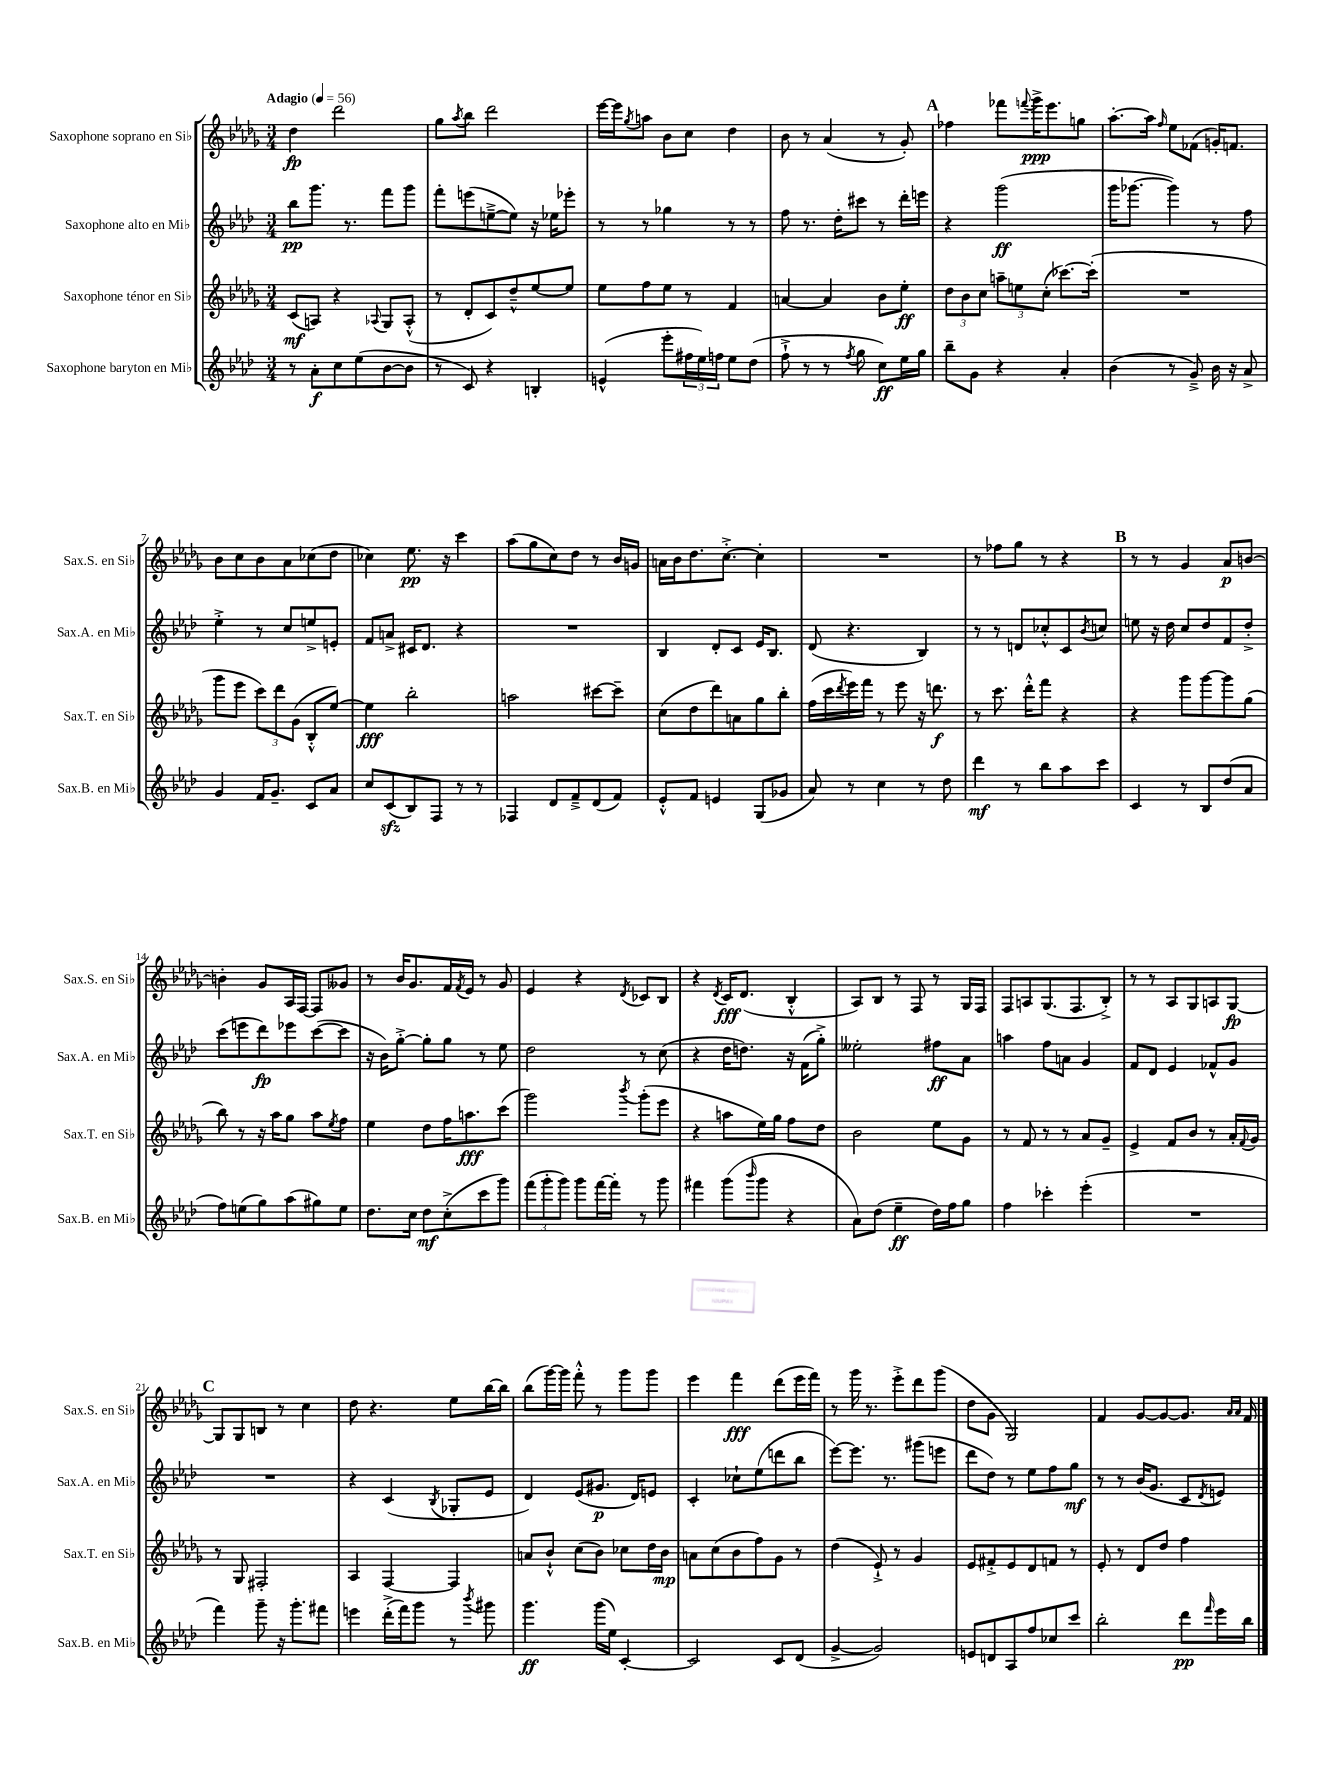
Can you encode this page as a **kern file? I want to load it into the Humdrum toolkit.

**kern	**dynam	**kern	**dynam	**kern	**dynam	**kern	**dynam
*part4	*part4	*part3	*part3	*part2	*part2	*part1	*part1
*staff4	*staff4	*staff3	*staff3	*staff2	*staff2	*staff1	*staff1
*I"Saxophone baryton en Mi♭	*	*I"Saxophone ténor en Si♭	*	*I"Saxophone alto en Mi♭	*	*I"Saxophone soprano en Si♭	*
*I'Sax.B. en Mi♭	*	*I'Sax.T. en Si♭	*	*I'Sax.A. en Mi♭	*	*I'Sax.S. en Si♭	*
*clefG2	*	*clefG2	*	*clefG2	*	*clefG2	*
*k[b-e-a-d-]	*	*k[b-e-a-d-g-]	*	*k[b-e-a-d-]	*	*k[b-e-a-d-g-]	*
*M3/4	*	*M3/4	*	*M3/4	*	*M3/4	*
*MM56	*	*MM56	*	*MM56	*	*MM56	*
=1	=1	=1	=1	=1	=1	=1	=1
!	!	!	!	!	!	!LO:TX:a:B:t=Adagio	!
8r	.	(8c/L	mf	8bb-\L	pp	4dd-\	fp
8a-'\L	f	8An/J)	.	8.ggg\J	.	.	.
8cc\	.	4r	.	.	.	2ddd-\	.
.	.	.	.	8.r	.	.	.
(8ee-\	.	.	.	.	.	.	.
.	.	8qqA-X/	.	.	.	.	.
[8b-\	.	8G-/L	.	8fff\L	.	.	.
8b-\J]	.	(8A-'^^/J	.	8ggg\J	.	.	.
=2	=2	=2	=2	=2	=2	=2	=2
8r	.	8r	.	8fff'\L	.	8gg-\L	.
.	.	.	.	.	.	8qaa-/	.
8c/)	.	8d-'/L	.	(8eeen\	.	8bb-\J	.
4r	.	8c/)	.	[8een~^\	.	2ddd-\	.
.	.	8dd-~^^/	.	8ee\J])	.	.	.
4Bn'/	.	[8ee-/	.	16r	.	.	.
.	.	.	.	16ee-X\KL	.	.	.
.	.	8ee-/J]	.	8eee-X'\J	.	.	.
=3	=3	=3	=3	=3	=3	=3	=3
(4en^^/	.	8ee-\L	.	8r	.	[16eee-\LL	.
.	.	.	.	.	.	16eee-\J]	.
.	.	.	.	.	.	8qgg-/	.
.	.	8ff\	.	8r	.	8aan\J	.
8eee-'\L	.	8ee-\J	.	4gg-X\	.	8b-\L	.
24ff#X\L	.	8r	.	.	.	8cc\J	.
24ee-\)	.	.	.	.	.	.	.
24ffn\JJ	.	.	.	.	.	.	.
8ee-\L	.	4f/	.	8r	.	4dd-\	.
(8dd-\J	.	.	.	8r	.	.	.
=4	=4	=4	=4	=4	=4	=4	=4
8ff`^\	.	[4an/	.	8ff\	.	8b-\	.
8r	.	.	.	8.r	.	8r	.
8r	.	4a/]	.	.	.	(4a-/	.
.	.	.	.	16dd-'\KL	.	.	.
8qff/	.	.	.	.	.	.	.
8gg\	.	.	.	8ccc#X\J	.	.	.
8cc\L)	ff	8b-\L	.	8r	.	8r	.
16ee-\L	.	8ee-'\J	ff	16ddd-'\LL	.	8g-'/)	.
16gg\JJ	.	.	.	16eeen\JJ	.	.	.
!!LO:REH:place=s1:t=A
=5	=5	=5	=5	=5	=5	=5	=5
8bb-~\L	.	12dd-\L	.	4r	.	4ff-X\	.
.	.	12b-\	.	.	.	.	.
8g\J	.	.	.	.	.	.	.
.	.	12cc\J	.	.	.	.	.
4r	.	12aan~\L	.	(2ggg\	ff	8fff-X\L	.
.	.	12een\	.	.	.	.	.
.	.	.	.	.	.	8qqfffn/	.
.	.	.	.	.	.	16ggg-^\K	ppp
.	.	(12cc'\J	.	.	.	.	.
.	.	.	.	.	.	8.eee-\	.
4a-'/	.	[8.ccc-X\L)	.	.	.	.	.
.	.	.	.	.	.	8ggn\J	.
.	.	(16ccc-'\Jk]	.	.	.	.	.
=6	=6	=6	=6	=6	=6	=6	=6
(4b-\	.	2.r	.	16ggg\KL	.	[8.aa-'\L	.
.	.	.	.	[8.ggg-X\J	.	.	.
.	.	.	.	.	.	16aa-\Jk]	.
.	.	.	.	.	.	16qqff/	.
8r	.	.	.	4ggg-\])	.	8ee-\L	.
8g~^/)	.	.	.	.	.	(8f-X\J	.
16b-\	.	.	.	8r	.	16gn'/KL)	.
16r	.	.	.	.	.	8.fn/J	.
8a-^/	.	.	.	8ff\	.	.	.
!!LO:LB:g=z
=7	=7	=7	=7	=7	=7	=7	=7
4g/	.	8ggg-\L	.	4ee-'^\	.	8b-\L	.
.	.	8eee-\J	.	.	.	8cc\	.
16f/KL	.	12ccc\L)	.	8r	.	8b-\	.
8.g~/J	.	.	.	.	.	.	.
.	.	12ddd-\	.	.	.	.	.
.	.	.	.	8cc/L	.	8a-\	.
.	.	(12g-\J	.	.	.	.	.
8c/L	.	8B-'^^/L	.	8een^/	.	(8cc-X\	.
8a-/J	.	[8ee-/J)	.	8en'/J	.	8dd-\J	.
=8	=8	=8	=8	=8	=8	=8	=8
8cc/L	.	4ee-\]	fff	8f/L	.	4cc-X\)	.
(8czz/	.	.	.	8an^/J	.	.	.
8B-/)	.	2bb-'\	.	16c#X/KL	.	8.ee-\	pp
.	.	.	.	8.d-/J	.	.	.
8F/J	.	.	.	.	.	.	.
.	.	.	.	.	.	16r	.
8r	.	.	.	4r	.	4ccc\	.
8r	.	.	.	.	.	.	.
=9	=9	=9	=9	=9	=9	=9	=9
4F-X/	.	2aan\	.	2.r	.	(8aa-\L	.
.	.	.	.	.	.	8gg-\	.
8d-/L	.	.	.	.	.	8cc\)	.
8f~^/	.	.	.	.	.	8dd-\J	.
(8d-/	.	[8ccc#X\L	.	.	.	8r	.
8f/J)	.	8ccc#~\J]	.	.	.	16b-/LL	.
.	.	.	.	.	.	16gn/JJ	.
=10	=10	=10	=10	=10	=10	=10	=10
8e-'^^/L	.	(8cc\L	.	4B-/	.	16an\LL	.
.	.	.	.	.	.	16b-\J	.
8f/J	.	8dd-\	.	.	.	8.dd-\	.
4en/	.	8ddd-\)	.	8d-'/L	.	.	.
.	.	.	.	.	.	[8.cc'^\J	.
.	.	8an\	.	8c/J	.	.	.
(8G/L	.	8gg-\	.	16e-/KL	.	4cc'\]	.
.	.	.	.	8.B-/J	.	.	.
8g-X/J	.	8bb-'\J	.	.	.	.	.
=11	=11	=11	=11	=11	=11	=11	=11
8a-/)	.	(16ff\LL	.	(8d-/	.	2.r	.
.	.	16ccc\	.	.	.	.	.
.	.	8qddd-/	.	.	.	.	.
8r	.	16eee-\)	.	4.r	.	.	.
.	.	16fff\JJ	.	.	.	.	.
4cc\	.	8r	.	.	.	.	.
.	.	8eee-\	.	.	.	.	.
8r	.	16r	.	4B-/)	.	.	.
.	.	8.dddn\	f	.	.	.	.
8dd-\	.	.	.	.	.	.	.
=12	=12	=12	=12	=12	=12	=12	=12
4ddd-\	mf	8r	.	8r	.	8r	.
.	.	8.ccc\	.	8r	.	8ff-X\L	.
8r	.	.	.	8dn/L	.	8gg-\J	.
.	.	16ddd-'^^\KL	.	.	.	.	.
8bb-\L	.	8fff\J	.	8cc-X'^^/	.	8r	.
8aa-\	.	4r	.	8c/	.	4r	.
.	.	.	.	8qb-/	.	.	.
8ccc\J	.	.	.	8ccn/J	.	.	.
!!LO:REH:place=s1:t=B
=13	=13	=13	=13	=13	=13	=13	=13
4c/	.	4r	.	8een\	.	8r	.
.	.	.	.	16r	.	8r	.
.	.	.	.	16dd-\	.	.	.
8r	.	8ggg-\L	.	8cc/L	.	4g-/	.
8B-/L	.	[8ggg-\	.	8dd-/	.	.	.
(8dd-/	.	8ggg-\]	.	8f/	.	8a-/L	p
8a-/J	.	(8gg-\J	.	8dd-'^/J	.	[8bn/J	.
!!LO:LB:g=z
=14	=14	=14	=14	=14	=14	=14	=14
8ff\L)	.	8bb-\)	.	(8ccc\L	.	4bn'\]	.
(8een\	.	8r	.	8eeen\	.	.	.
8gg\)	.	16r	.	8ddd-\)	fp	8g-/L	.
.	.	16aa-\KL	.	.	.	.	.
(8aa-\	.	8gg-\J	.	8eee-X\	.	16A-/L	.
.	.	.	.	.	.	[16F/JJ	.
8gg#X\)	.	8aa-\L	.	([8ccc\	.	8F/L]	.
.	.	8qee-/	.	.	.	.	.
8ee\J	.	8ff\J	.	8ccc\J]	.	8g--X/J	.
=15	=15	=15	=15	=15	=15	=15	=15
8.dd-\L	.	4ee-\	.	16r	.	8r	.
.	.	.	.	16b-\KL)	.	.	.
.	.	.	.	[8gg'^\J	.	16b-/KL	.
16cc\Jk	.	.	.	.	.	8.g-/	.
8dd-\L	mf	8dd-\L	.	8gg'\L]	.	.	.
(8cc'^\	.	16ff\K	.	8gg\J	.	16f/L	.
.	.	.	.	.	.	8qf/	.
.	.	8.aan\	fff	.	.	16e-/JJ	.
8ccc\	.	.	.	8r	.	8r	.
8ggg\J)	.	(8ccc\J	.	8ee-\	.	8g-/	.
=16	=16	=16	=16	=16	=16	=16	=16
(12fff\L	.	2ggg-\)	.	2dd-\	.	4e-/	.
12ggg'\	.	.	.	.	.	.	.
12ggg\J)	.	.	.	.	.	.	.
8ggg\L	.	.	.	.	.	4r	.
[16fff\L	.	.	.	.	.	.	.
16fff'\JJ]	.	.	.	.	.	.	.
.	.	8qbbb-/	.	.	.	8qd-/	.
8r	.	(8ggg-'\L	.	8r	.	8c-X/L	.
8ggg\	.	8eee-\J	.	(8cc\	.	8B-/J	.
=17	=17	=17	=17	=17	=17	=17	=17
4fff#X\	.	4r	.	4r	.	4r	.
.	.	.	.	.	.	8qd-/	.
(8ggg\L	.	8aan\L	.	16dd-\KL	.	16c/KL	fff
.	.	.	.	8.ddn\J)	.	(8.d-/J	.
16qqbbb-/	.	.	.	.	.	.	.
8ggg\J	.	16ee-\L)	.	.	.	.	.
.	.	16gg-\JJ	.	.	.	.	.
4r	.	8ff\L	.	16r	.	4B-'^^/	.
.	.	.	.	(16f\KL	.	.	.
.	.	8dd-\J	.	8gg'^\J)	.	.	.
=18	=18	=18	=18	=18	=18	=18	=18
8a-\L)	.	2b-\	.	2ee--X'\	.	8A-/L)	.
(8dd-\J	.	.	.	.	.	8B-/J	.
4ee-~\	ff	.	.	.	.	8r	.
.	.	.	.	.	.	8F/	.
16dd-\LL)	.	8ee-\L	.	8ff#X\L	ff	8r	.
16ff\J	.	.	.	.	.	.	.
8gg\J	.	8g-\J	.	8a-\J	.	16G-/LL	.
.	.	.	.	.	.	16F/JJ	.
=19	=19	=19	=19	=19	=19	=19	=19
4ff\	.	8r	.	4aan\	.	8F/L	.
.	.	8f/	.	.	.	8An/	.
4ccc-X'\	.	8r	.	8ff\L	.	(8.G-/	.
.	.	8r	.	8an\J	.	.	.
.	.	.	.	.	.	8.F/	.
(4eee-'\	.	8a-/L	.	4g/	.	.	.
.	.	8g-~/J	.	.	.	8B-'^/J)	.
=20	=20	=20	=20	=20	=20	=20	=20
2.r	.	4e-^/	.	8f/L	.	8r	.
.	.	.	.	8d-/J	.	8r	.
.	.	8f/L	.	4e-/	.	8A-/L	.
.	.	8b-/J	.	.	.	8G-/	.
.	.	8r	.	8f-X^^/L	.	8An/	.
.	.	16a-'/LL	.	8g/J	.	[8G-/J	fp
.	.	8qqf/	.	.	.	.	.
.	.	16g-/JJ	.	.	.	.	.
!!LO:LB:g=z
!!LO:REH:place=s1:t=C
=21	=21	=21	=21	=21	=21	=21	=21
4fff\)	.	8r	.	2.r	.	8G-/L]	.
.	.	8G-/	.	.	.	8G-/	.
8ggg~\	.	2F#X'/	.	.	.	8Bn/J	.
16r	.	.	.	.	.	8r	.
8.ggg'\L	.	.	.	.	.	.	.
.	.	.	.	.	.	4cc\	.
8fff#X\J	.	.	.	.	.	.	.
=22	=22	=22	=22	=22	=22	=22	=22
4eeen\	.	4A-/	.	4r	.	8dd-\	.
.	.	.	.	.	.	4.r	.
(16ddd-'^\LL	.	[4F/	.	(4c/	.	.	.
16fff\J)	.	.	.	.	.	.	.
8ggg\J	.	.	.	.	.	.	.
.	.	.	.	8qB-/	.	.	.
8r	.	4F/]	.	8G-X'/L	.	8ee-\L	.
8qbbb-/	.	.	.	.	.	.	.
8ggg#X\	.	.	.	8e-/J	.	[16bb-\L	.
.	.	.	.	.	.	16bb-\JJ]	.
=23	=23	=23	=23	=23	=23	=23	=23
4.ggg\	ff	8an/L	.	4d-/)	.	(8bb-\L	.
.	.	8b-`^^/J	.	.	.	[16ggg-\L)	.
.	.	.	.	.	.	16ggg-\JJ]	.
.	.	(8cc\L	.	(8e-/L	.	8fff'^^\	.
(16ggg\LL	.	8b-\J)	.	8.g#X/J	p	8r	.
16ee-\JJ)	.	.	.	.	.	.	.
[4c'/	.	8cc-X\L	.	.	.	8ggg-\L	.
.	.	.	.	16d-/KL)	.	.	.
.	.	16dd-\L	.	8en/J	.	8ggg-\J	.
.	.	16b-\JJ	mp	.	.	.	.
=24	=24	=24	=24	=24	=24	=24	=24
2c/]	.	8an\L	.	4c'/	.	4eee-\	.
.	.	(8cc\	.	.	.	.	.
.	.	8b-\	.	8cc-X`\L	.	4fff\	fff
.	.	8ff\)	.	(8ee-\	.	.	.
8c/L	.	8g-\J	.	8dddn\	.	(8ddd-\L	.
(8d-/J	.	8r	.	8bb-\J	.	16eee-\L	.
.	.	.	.	.	.	16fff\JJ)	.
=25	=25	=25	=25	=25	=25	=25	=25
[4g^/	.	(4dd-\	.	[8eee-\L)	.	8r	.
.	.	.	.	8.eee-\J]	.	16ggg-\	.
.	.	.	.	.	.	8.r	.
2g/])	.	8e-`^/)	.	.	.	.	.
.	.	.	.	8.r	.	.	.
.	.	8r	.	.	.	8eee-'^\L	.
.	.	4g-/	.	(8ggg#X\L	.	8ddd-\	.
.	.	.	.	8eeen\J	.	(8ggg-\J	.
=26	=26	=26	=26	=26	=26	=26	=26
8en/L	.	8e-/L	.	8ddd-\L	.	8dd-\L	.
8dn/	.	8f#X'^/	.	8dd-\J)	.	8g-\J	.
8A-/	.	8e-/	.	8r	.	2G-/)	.
8ff/	.	8d-/	.	8ee-\L	.	.	.
8cc-X/	.	8fn/J	.	8ff\	.	.	.
8ccc/J	.	8r	.	8gg\J	mf	.	.
=27	=27	=27	=27	=27	=27	=27	=27
2bb-'\	.	8e-'/	.	8r	.	4f/	.
.	.	8r	.	8r	.	.	.
.	.	8d-/L	.	(16b-/KL	.	[8g-/L	.
.	.	.	.	8.g/J	.	.	.
.	.	8dd-/J	.	.	.	8g-/_	.
8ddd-\L	pp	4ff\	.	8c/L	.	8.g-/J]	.
16qqfff/	.	.	.	8qd-/	.	.	.
16eee-\L	.	.	.	8en/J)	.	.	.
.	.	.	.	.	.	16qqa-/LL	.
.	.	.	.	.	.	16qqa-/JJ	.
16bb-\JJ	.	.	.	.	.	16f/	.
==	==	==	==	==	==	==	==
*-	*-	*-	*-	*-	*-	*-	*-
